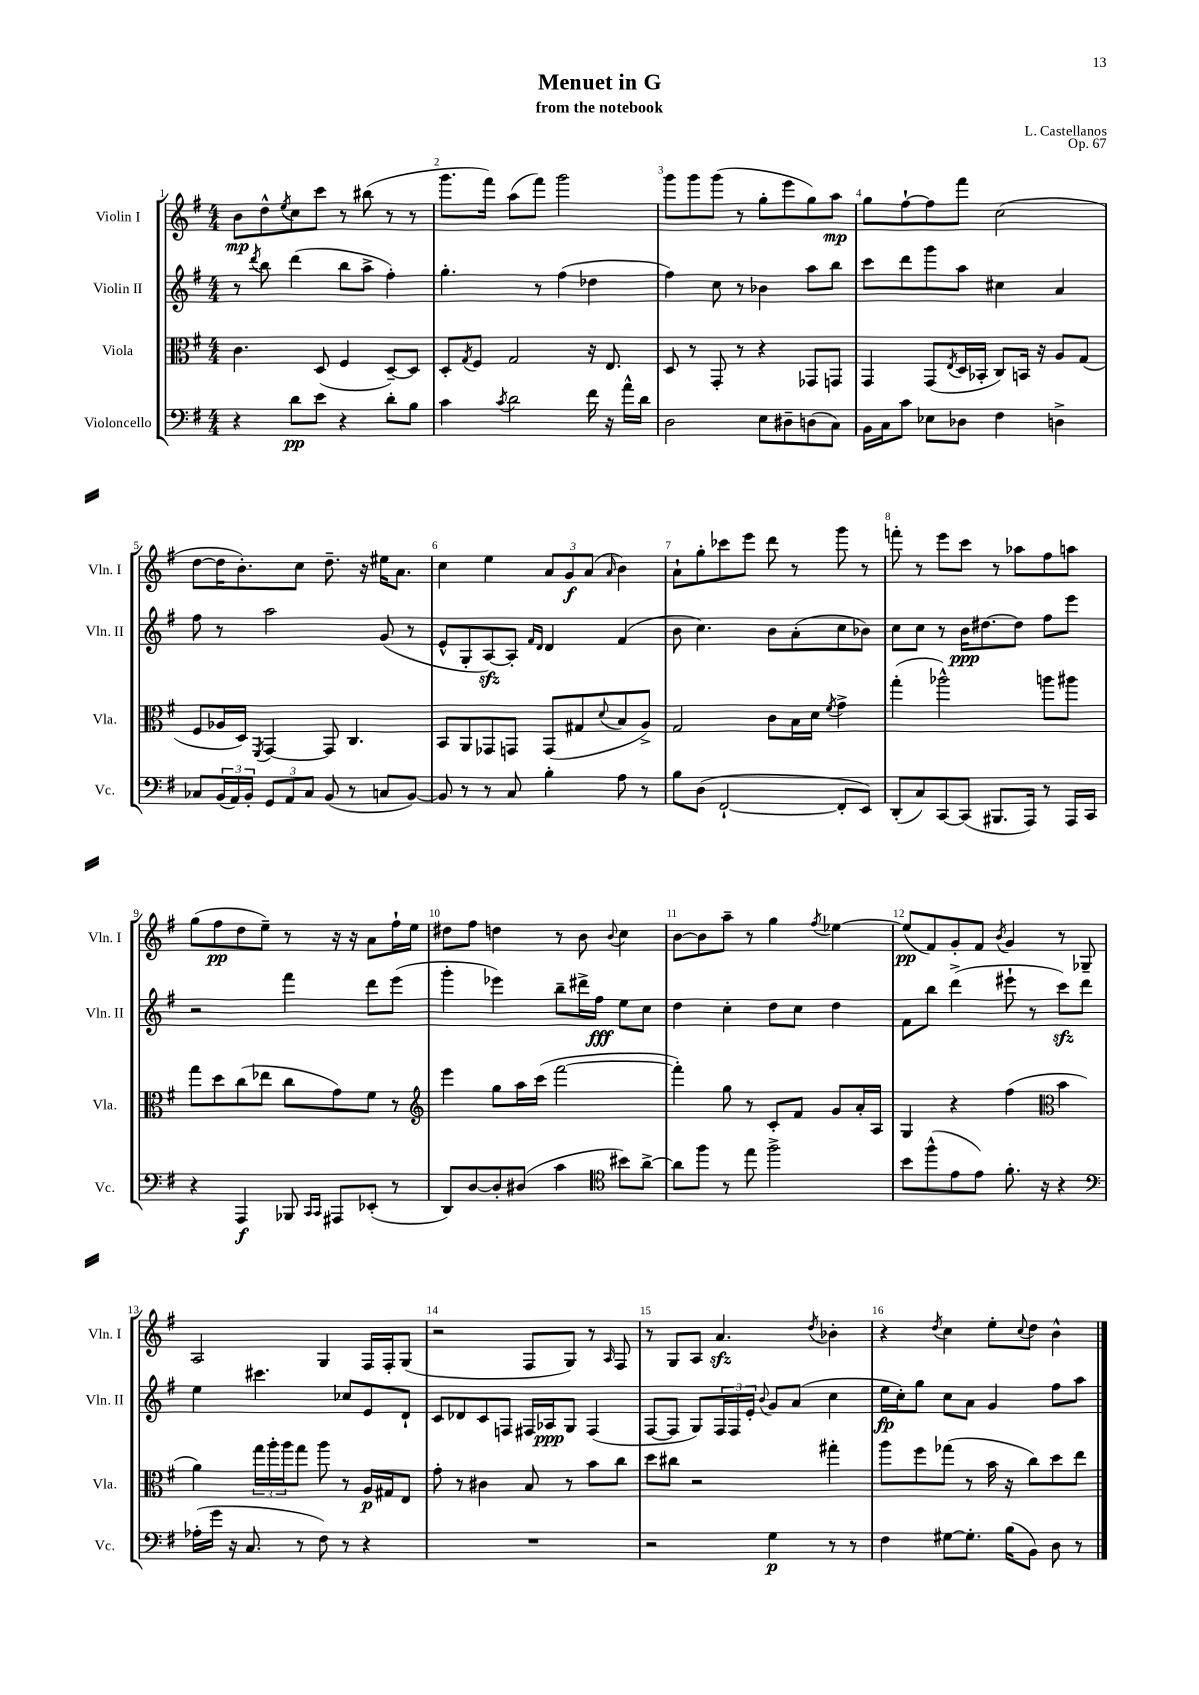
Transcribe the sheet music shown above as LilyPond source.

\header { title = "Menuet in G" composer = "L. Castellanos" subtitle = "from the notebook" opus = "Op. 67" }
<<
\new StaffGroup <<
\new Staff = "s0" \with { instrumentName = "Violin I" shortInstrumentName = "Vln. I" } {
    \clef treble \key g \major \numericTimeSignature \time 4/4
    b'8\mp d''8-^ \acciaccatura { e''8 } c''8 c'''8 r8 bis''8( r8 r8 |
    g'''8. fis'''16) a''8( fis'''8) g'''2 |
    g'''8 g'''8 g'''8( r8 g''8-. e'''8 g''8) a''8\mp |
    g''8 fis''8~-! fis''8 fis'''8 c''2( |
    d''8~ d''16 b'8.-.) c''8 d''8.-- r16 eis''16 a'8. |
    c''4 e''4 \tuplet 3/2 { a'8 g'8\f a'8( } \grace { a'16 } b'4) |
    a'8-! g''8-. ces'''8 e'''8 d'''8 r8 g'''8 r8 |
    f'''8-. r8 e'''8 c'''8 r8 aes''8 fis''8 a''8 |
    g''8( fis''8\pp d''8 e''8--) r8 r16 r16 a'8 fis''16-! e''16 |
    dis''8 fis''8 d''4 r8 b'8 \appoggiatura { b'8 } c''4 |
    b'8~ b'8 a''8-- r8 g''4 \acciaccatura { fis''8 } ees''4~ |
    ees''8\pp( fis'8) g'8-. fis'8 \acciaccatura { b'8 } g'4 r8 ges8-- |
    a2 g4 fis16 fis16-. g8( |
    r2 fis8 g8) r8 \grace { a16 } fis8 |
    r8 g8 a8 a'4.\sfz \acciaccatura { d''8 } bes'4-. |
    r4 \acciaccatura { d''8 } c''4 e''8-. \appoggiatura { c''8 } d''8 b'4-^ \bar "|." |
}
\new Staff = "s1" \with { instrumentName = "Violin II" shortInstrumentName = "Vln. II" } {
    \clef treble \key g \major \numericTimeSignature \time 4/4
    r8 \acciaccatura { d'''8 } b''8 d'''4( b''8 a''8-> fis''4-.) |
    g''4.-. r8 fis''4( des''4 |
    fis''4) c''8 r8 bes'4 a''8 b''8 |
    c'''8 d'''8 g'''8 a''8 cis''4 a'4 |
    fis''8 r8 a''2 g'8( r8 |
    e'8-^ g8-. a8~\sfz) a8-. \grace { fis'16 d'16 } d'4 fis'4( |
    b'8 c''4.) b'8 a'8-.( c''8 bes'8) |
    c''8 c''8 r8 b'16\ppp dis''8.~ dis''8 fis''8 e'''8 |
    r2 fis'''4 d'''8 e'''8( |
    g'''4-. ees'''4) b''8-- dis'''16-> fis''16\fff e''8 c''8 |
    d''4 c''4-. d''8 c''8 d''4 |
    fis'8 b''8 d'''4->( eis'''8-! r8 c'''8\sfz) d'''8 |
    e''4 cis'''4. ces''8 e'8 d'8-! |
    c'8 des'8 c'8 f8 fis16 aes16\ppp g8 fis4( |
    fis8~ fis8 g8) \tuplet 3/2 { fis16 fis16 e'16-. } \appoggiatura { b'8 } g'8 a'8( c''4 |
    e''16\fp c''16-.) g''8 c''8 a'8 g'4 fis''8 a''8 \bar "|." |
}
\new Staff = "s2" \with { instrumentName = "Viola" shortInstrumentName = "Vla." } {
    \clef alto \key g \major \numericTimeSignature \time 4/4
    c'4. d8( fis4 d8~--) d8 |
    d8-. \acciaccatura { g8 } fis8 g2 r16 e8. |
    d8 r8 g,8-. r8 r4 ges,8 g,8 |
    g,4 g,8( \acciaccatura { e8 } d16 bes,16-. c8) b,16 r16 a8 g8( |
    fis8 aes16 d16) \acciaccatura { fis,8 } g,4~ g,8 c4. |
    b,8 a,8 ges,8 g,8 g,8( gis8 \appoggiatura { d'8 } b8 a8->) |
    g2 c'8 b16 d'16 \acciaccatura { fis'8 } g'4-> |
    g''4-.( aes''2-^) a''8 ais''8 |
    g''8 d''8 c''8( ees''8 c''8 g'8) fis'8 r8 |
    \clef treble e'''4 g''8 a''16 c'''16( fis'''2~ |
    fis'''4-.) g''8 r8 c'8-. fis'8 g'8 a'16-. a16 |
    g4 r4 fis''4( \clef alto b'4 |
    a'4) \tuplet 3/2 { g''16 a''16-. a''16 } g''8 a''8 r8 a16\p gis16 e8 |
    g'8-. r8 cis'4 b8 r8 b'8 c''8 |
    d''8 cis''8 r2 gis''4-. |
    a''8 fis''8 ges''8( r8 b'16 r16 c''8) d''8 e''8 \bar "|." |
}
\new Staff = "s3" \with { instrumentName = "Violoncello" shortInstrumentName = "Vc." } {
    \clef bass \key g \major \numericTimeSignature \time 4/4
    r4 d'8\pp e'8 r4 d'8-. b8 |
    c'4 \acciaccatura { c'8 } d'2 fis'16 r16 a'16-^ d'16 |
    d2 e8 dis8-- d8( c8) |
    b,16 c16 c'8 ees8 des8 fis4 d4-> |
    ces8 \tuplet 3/2 { b,16( a,16) b,16-. } \tuplet 3/2 { g,8 a,8 ces8 } b,8( r8 c8 b,8~) |
    b,8 r8 r8 c8 b4-. a8 r8 |
    b8 d8( fis,2~-! fis,8-. e,8) |
    d,8-.( c8) c,8~ c,8( bis,,8. a,,16) r8 a,,16 c,16 |
    r4 a,,4\f bes,,8 \grace { c,16 c,16 } ais,,8 ees,8-.( r8 |
    d,8) d8~ d8-. dis8( c'4 \clef tenor bis'8) a'8~-> |
    a'8 fis''8 r8 e''8 fis''2-> |
    b'8 fis''8-^( e'8 e'8) fis'8.-. r16 r4 |
    \clef bass aes16-.( g'16 r16 c8. r8 fis8) r8 r4 |
    R1 |
    r2 g4\p r8 r8 |
    fis4 gis8~ gis8.-. b16( b,8) d8 r8 \bar "|." |
}
>>
>>
\layout { \context { \Score \override BarNumber.break-visibility = ##(#f #t #t) barNumberVisibility = #all-bar-numbers-visible } }
